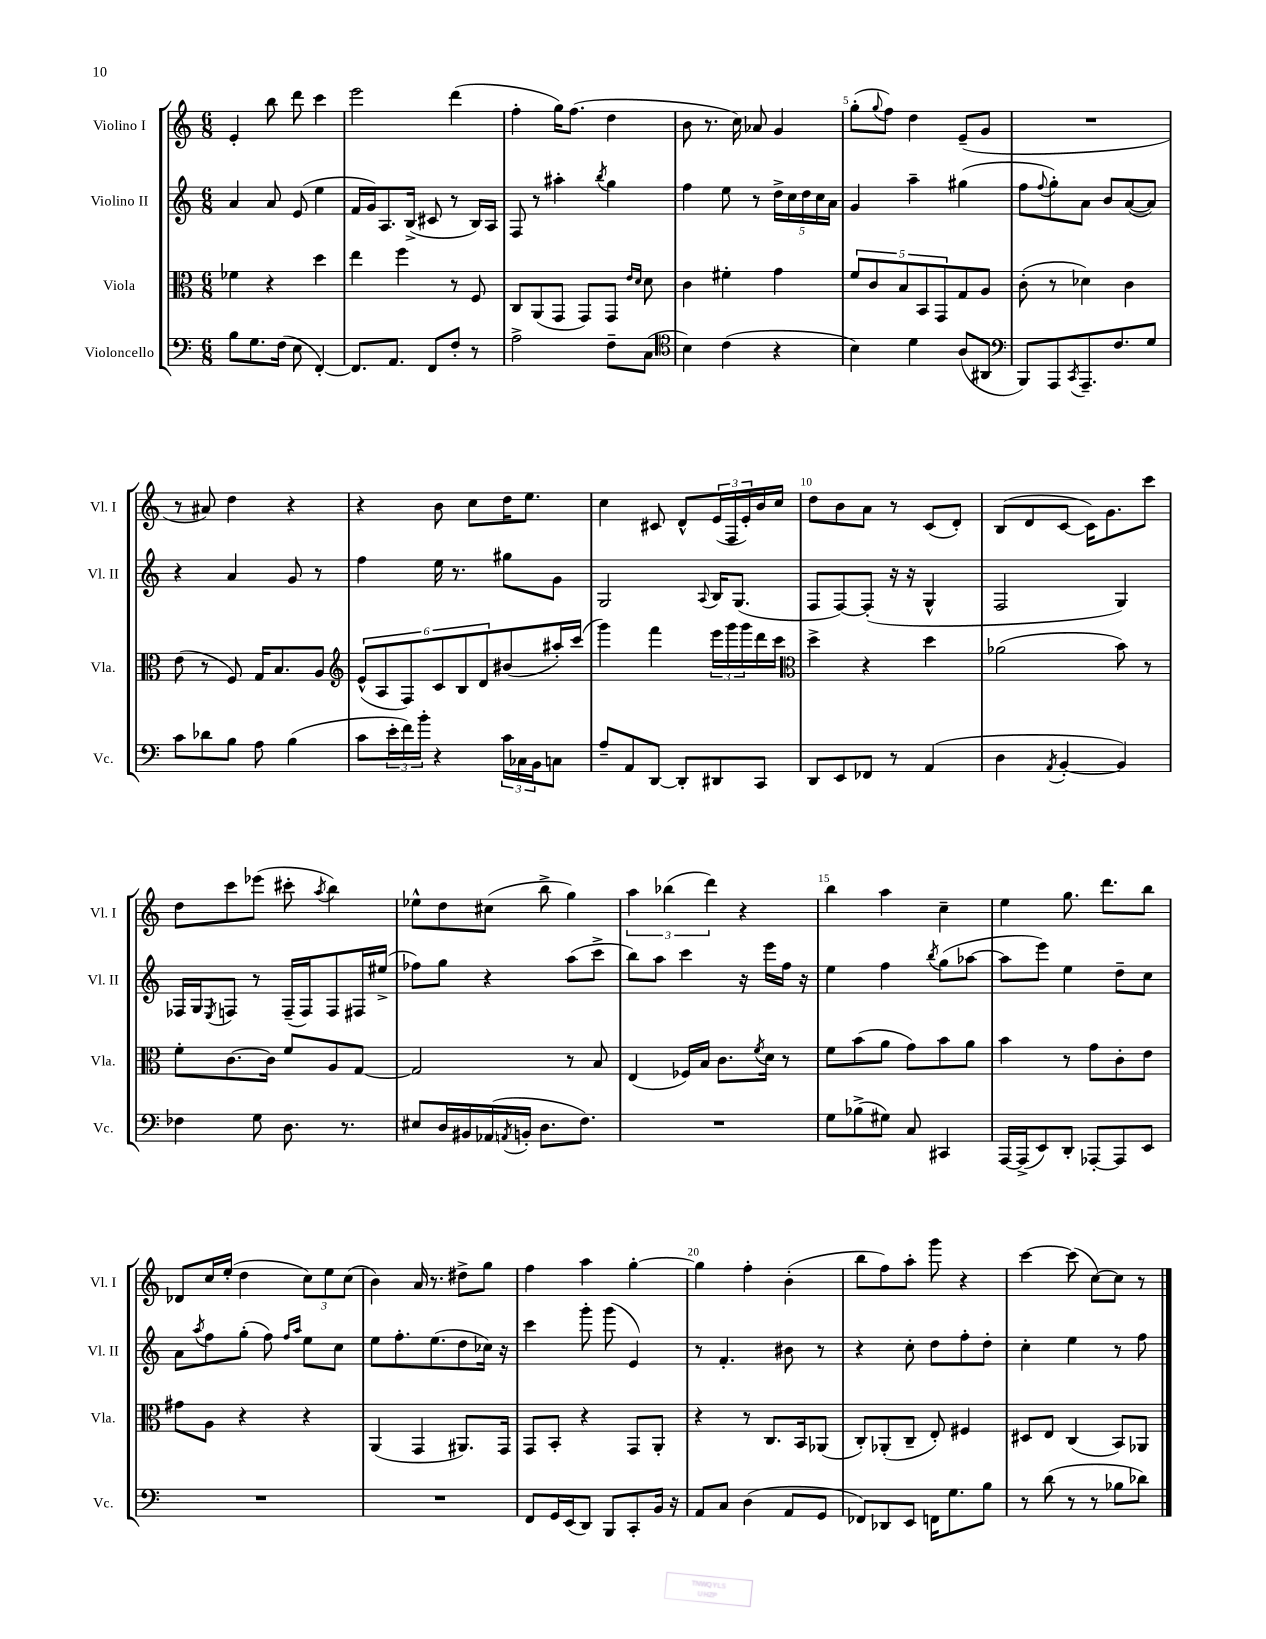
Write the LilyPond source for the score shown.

<<
\new StaffGroup <<
\new Staff = "s0" \with { instrumentName = "Violino I" shortInstrumentName = "Vl. I" } {
    \clef treble \key c \major \numericTimeSignature \time 6/8
    e'4-. b''8 d'''8 c'''4 |
    e'''2 d'''4( |
    f''4-. g''16) f''8.( d''4 |
    b'8 r8. c''16) aes'8 g'4 |
    g''8-.( \appoggiatura { g''8 } f''8) d''4 e'8--( g'8 |
    R2. |
    r8 ais'8) d''4 r4 |
    r4 b'8 c''8 d''16 e''8. |
    c''4 cis'8 d'8-^ \tuplet 3/2 { e'16( f16 e'16-.) } b'16 c''16 |
    d''8 b'8 a'8 r8 c'8( d'8-.) |
    b8( d'8 c'8~ c'16) g'8. c'''8 |
    d''8 c'''8 ees'''8( cis'''8-. \acciaccatura { a''8 } b''4) |
    ees''8-^ d''8 cis''8( b''8-> g''4) |
    \tuplet 3/2 { a''4 bes''4( d'''4) } r4 |
    b''4 a''4 c''4-- |
    e''4 g''8. d'''8. b''8 |
    des'8 c''16 e''16-.( d''4 \tuplet 3/2 { c''8) e''8 c''8( } |
    b'4) a'16 r8. dis''8-> g''8 |
    f''4 a''4 g''4~-. |
    g''4 f''4-. b'4-.( |
    b''8 f''8) a''8-. g'''8 r4 |
    c'''4~ c'''8( c''8~) c''8 r8 \bar "|." |
}
\new Staff = "s1" \with { instrumentName = "Violino II" shortInstrumentName = "Vl. II" } {
    \clef treble \key c \major \numericTimeSignature \time 6/8
    a'4 a'8 e'8( e''4 |
    f'16 g'16) a8. b16->( cis'8 r8 b16) a16 |
    f8 r8 ais''4-. \acciaccatura { b''8 } g''4 |
    f''4 e''8 r8 \tuplet 5/4 { d''16-> c''16 d''16 c''16 a'16 } |
    g'4 a''4-- gis''4( |
    f''8 \appoggiatura { f''8 } g''8-.) a'8 b'8 a'8~( a'8) |
    r4 a'4 g'8 r8 |
    f''4 e''16 r8. gis''8 g'8 |
    g2 \appoggiatura { a8 } b16 g8.( |
    f8 f8~) f8-.( r16 r16 g4-^ |
    f2 g4) |
    fes16 g16 \acciaccatura { e8 } f8 r8 f16--( f16) f8 fis16 eis''16->( |
    fes''8) g''8 r4 a''8( c'''8-> |
    b''8) a''8 c'''4 r16 e'''16 f''16 r16 |
    e''4 f''4 \acciaccatura { b''8 } g''8( aes''8~ |
    aes''8 e'''8) e''4 d''8-- c''8 |
    a'8 \acciaccatura { a''8 } f''8 g''8-.( f''8) \grace { f''16 a''16 } e''8 c''8 |
    e''8 f''8.-. e''8.( d''8 ces''16) r16 |
    c'''4 g'''8-. g'''8( e'4) |
    r8 f'4.-. bis'8 r8 |
    r4 c''8-. d''8 f''8-. d''8-. |
    c''4-. e''4 r8 f''8 \bar "|." |
}
\new Staff = "s2" \with { instrumentName = "Viola" shortInstrumentName = "Vla." } {
    \clef alto \key c \major \numericTimeSignature \time 6/8
    fes'4 r4 d''4 |
    e''4 f''4 r8 f8 |
    c8 a,8( g,8 g,8) g,8 \grace { e'16 d'16 } d'8 |
    c'4 fis'4-. g'4 |
    \tuplet 5/4 { f'8 c'8 b8 b,8 g,8 } g8 a8 |
    c'8-.( r8 des'4) c'4 |
    e'8( r8 f8) g16 b8. a8 |
    \clef treble \tuplet 6/4 { e'8-^( a8 f8) c'8 b8 d'8 } bis'8( ais''16-.) c'''16( |
    g'''4) f'''4 \tuplet 3/2 { e'''16 g'''16 g'''16 } d'''16 c'''16 |
    \clef alto d''4-> r4 d''4 |
    aes'2( b'8) r8 |
    f'8-. c'8.~ c'16 f'8 a8 g8~ |
    g2 r8 b8 |
    e4( fes16) b16 c'8. \acciaccatura { f'8 } d'16 r8 |
    f'8 b'8( a'8 g'8) b'8 a'8 |
    b'4 r8 g'8 c'8-. e'8 |
    gis'8 a8 r4 r4 |
    a,4( g,4 ais,8.) g,16 |
    g,8 b,8-. r4 g,8 a,8-. |
    r4 r8 c8. b,16 aes,8( |
    c8-.) aes,8-.( c8-- e8-.) fis4 |
    dis8 e8 c4( b,8) aes,8 \bar "|." |
}
\new Staff = "s3" \with { instrumentName = "Violoncello" shortInstrumentName = "Vc." } {
    \clef bass \key c \major \numericTimeSignature \time 6/8
    b8 g8. f16( e8 f,4~-.) |
    f,8. a,8. f,8 f8-. r8 |
    a2-> f8-- c8( |
    \clef tenor b4) c'4( r4 |
    b4) d'4 a8( ais,8 |
    \clef bass b,,8) a,,8 \acciaccatura { c,8 } a,,8.-- f8. g8 |
    c'8 des'8 b8 a8 b4( |
    c'8 \tuplet 3/2 { e'16-. f'16) b'16-. } r4 \tuplet 3/2 { c'16 ces16 b,16 } c8 |
    a8-- a,8 d,8~ d,8-. dis,8 c,8 |
    d,8 e,8 fes,8 r8 a,4( |
    d4 \acciaccatura { a,8 } b,4~-. b,4) |
    fes4 g8 d8. r8. |
    eis8 d16 bis,16 aes,16( \acciaccatura { a,8 } b,16-. d8. f8.) |
    R2. |
    g8 bes8->( gis8) c8 cis,4 |
    a,,16~ a,,16->( e,8) d,8-. aes,,8~-. aes,,8 e,8 |
    R2. |
    R2. |
    f,8 g,16 e,16( d,8) b,,8 c,8-. b,16 r16 |
    a,8 c8 d4( a,8 g,8 |
    fes,8) des,8 e,8 f,16 g8. b8 |
    r8 d'8( r8 r8 bes8 des'8) \bar "|." |
}
>>
>>
\layout { \context { \Score \override BarNumber.break-visibility = ##(#f #t #t) barNumberVisibility = #(every-nth-bar-number-visible 5) } }
